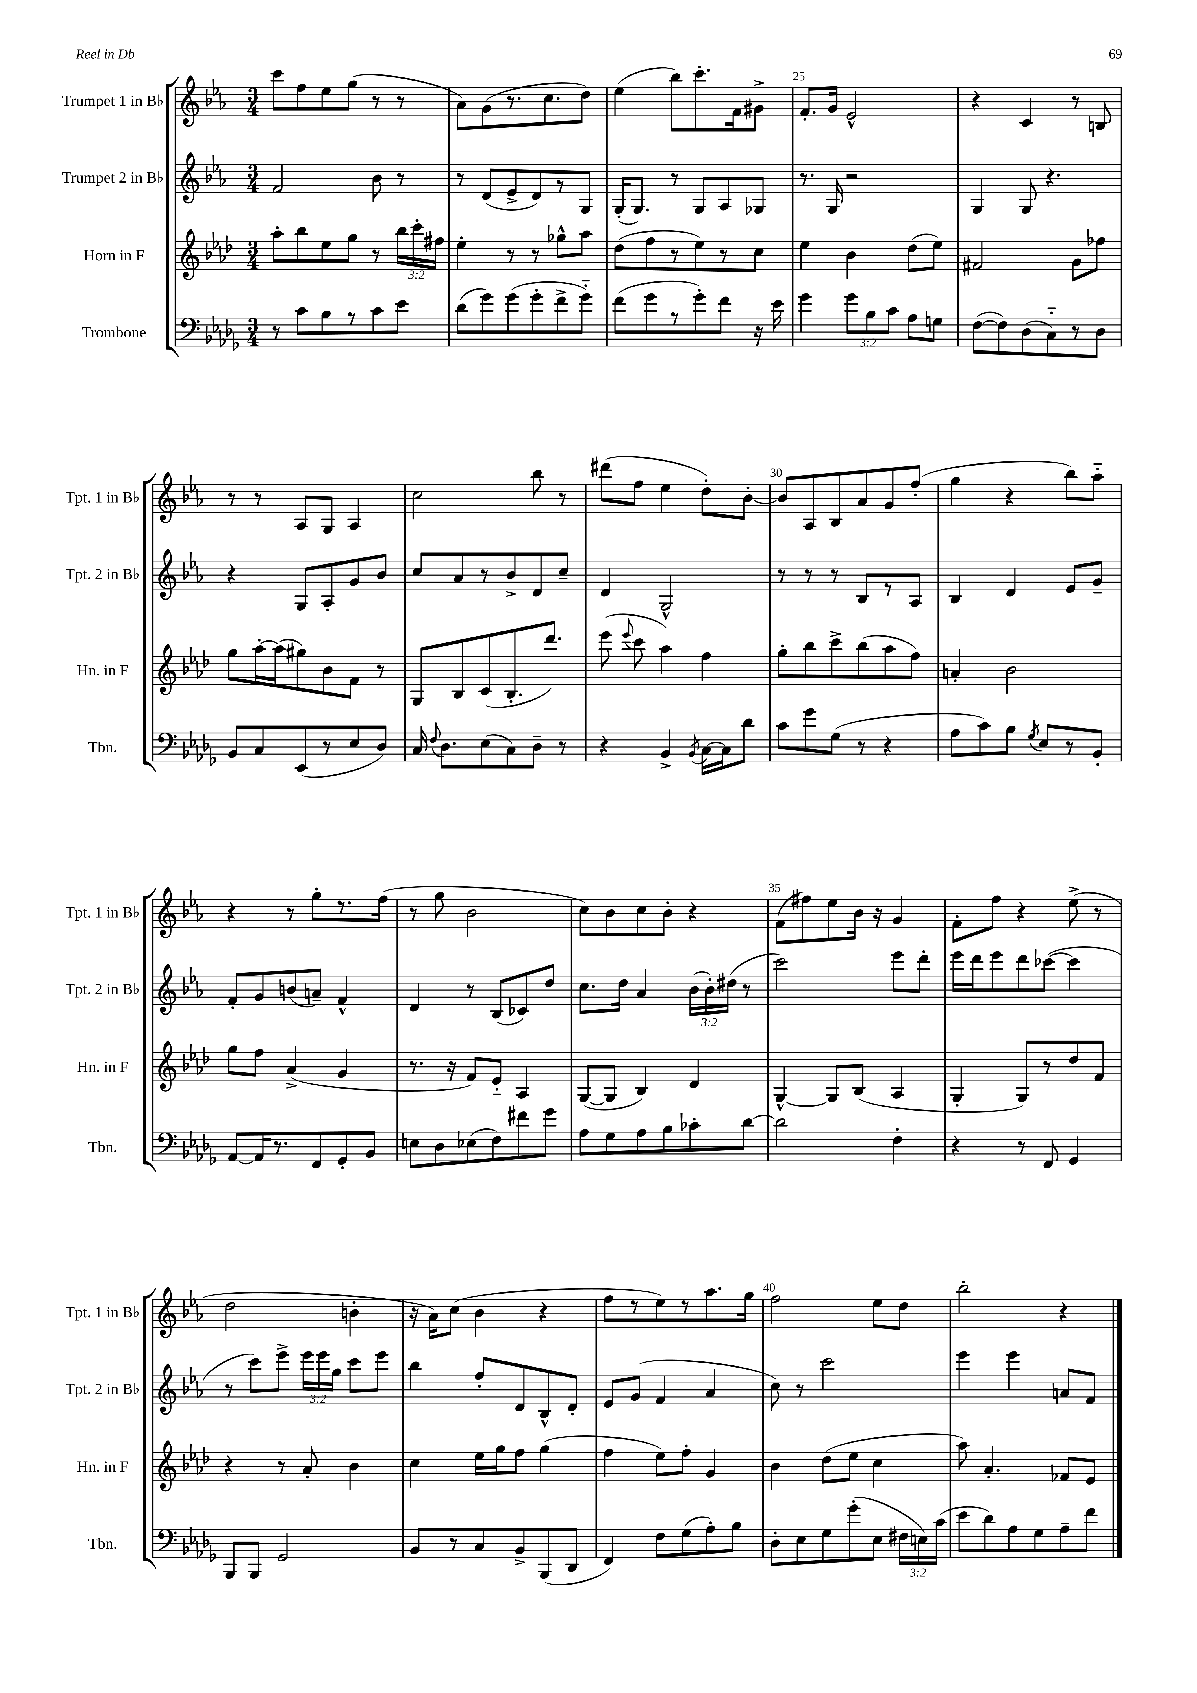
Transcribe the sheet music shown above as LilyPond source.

<<
\new StaffGroup <<
\new Staff = "s0" \with { instrumentName = "Trumpet 1 in Bb" shortInstrumentName = "Tpt. 1 in Bb" } {
    \clef treble \key ees \major \numericTimeSignature \time 3/4
    \autoBeamOff c'''8[ f''8 ees''8 g''8]( r8 r8 |
    aes'8[) g'8( r8. c''8. d''8]) |
    ees''4( bes''8[) c'''8.-. f'16 gis'8]-> |
    f'8.[-. g'16] ees'2-^ |
    r4 c'4 r8 b8 |
    r8 r8 aes8[ g8] aes4 |
    c''2 bes''8 r8 |
    dis'''8[( f''8] ees''4 d''8[-.) bes'8]~-. |
    bes'8[ aes8 bes8 aes'8 g'8 f''8]-.( |
    g''4 r4 bes''8[) aes''8]-_ |
    r4 r8 g''8[-. r8. f''16]( |
    r8 g''8 bes'2 |
    c''8[) bes'8 c''8 bes'8]-. r4 |
    f'8[( fis''8) ees''8 bes'16] r16 g'4 |
    f'8[-. f''8] r4 ees''8->( r8 |
    d''2 b'4-. |
    r16 aes'16[) c''8]( bes'4 r4 |
    f''8[ r8 ees''8) r8 aes''8. g''16] |
    f''2 ees''8[ d''8] |
    bes''2-. r4 \bar "|." |
}
\new Staff = "s1" \with { instrumentName = "Trumpet 2 in Bb" shortInstrumentName = "Tpt. 2 in Bb" } {
    \clef treble \key ees \major \numericTimeSignature \time 3/4 \override Staff.TupletNumber.text = #tuplet-number::calc-fraction-text
    \autoBeamOff f'2 bes'8 r8 |
    r8 d'8[( ees'8-> d'8) r8 g8] |
    g16[-.( g8.]) r8 g8[ aes8 ges8] |
    r8. g16 r2 |
    g4 g8 r4. |
    r4 g8[ aes8-. g'8 bes'8] |
    c''8[ aes'8 r8 bes'8-> d'8 c''8]-- |
    d'4 g2-^ |
    r8 r8 r8 bes8[ r8 aes8] |
    bes4 d'4 ees'8[ g'8]-- |
    f'8[-. g'8 b'8( a'8]--) f'4-^ |
    d'4 r8 bes8[( ces'8) d''8] |
    c''8.[ d''16] aes'4 \tuplet 3/2 { bes'16[( bes'16-.) dis''16]( } r8 |
    c'''2) ees'''8[ d'''8]-. |
    ees'''16[ d'''16 ees'''8 d'''8 ces'''8]~( ces'''4 |
    r8 c'''8[) ees'''8]-> \tuplet 3/2 { ees'''16[ ees'''16 g''16] } c'''8[ ees'''8] |
    bes''4 f''8[-. d'8 bes8-^ d'8]-. |
    ees'8[ g'8]( f'4 aes'4 |
    c''8) r8 c'''2 |
    ees'''4 ees'''4 a'8[ f'8] \bar "|." |
}
\new Staff = "s2" \with { instrumentName = "Horn in F" shortInstrumentName = "Hn. in F" } {
    \clef treble \key aes \major \numericTimeSignature \time 3/4 \override Staff.TupletNumber.text = #tuplet-number::calc-fraction-text
    \autoBeamOff aes''8[-. bes''8 ees''8 g''8] r8 \tuplet 3/2 { bes''16[ c'''16-. fis''16] } |
    ees''4-. r8 r8 ges''8[-^ aes''8] |
    des''8[( f''8 r8 ees''8) r8 c''8] |
    ees''4 bes'4 des''8[( ees''8]) |
    fis'2 g'8[ fes''8] |
    g''8[ aes''16~-. aes''16( gis''8) bes'8 f'8] r8 |
    g8[ bes8 c'8( bes8.-. des'''8.]) |
    ees'''8( \appoggiatura { ees'''8 } c'''8 aes''4) f''4 |
    g''8[-. bes''8 c'''8-> bes''8( aes''8 f''8]) |
    a'4-. bes'2 |
    g''8[ f''8] aes'4->( g'4 |
    r8. r16 f'8[) ees'8]-_ aes4 |
    g8[~( g8] bes4) des'4 |
    g4~-^ g8[ bes8]( aes4 |
    g4-. g8[) r8 des''8 f'8] |
    r4 r8 aes'8-. bes'4 |
    c''4 ees''16[ g''16 f''8] g''4( |
    f''4 ees''8[) f''8]-. g'4 |
    bes'4 des''8[( ees''8] c''4 |
    aes''8) aes'4.-. fes'8[ ees'8] \bar "|." |
}
\new Staff = "s3" \with { instrumentName = "Trombone" shortInstrumentName = "Tbn." } {
    \clef bass \key des \major \numericTimeSignature \time 3/4 \override Staff.TupletNumber.text = #tuplet-number::calc-fraction-text
    \autoBeamOff r8 c'8[ bes8 r8 c'8 ees'8] |
    des'8[( ges'8) ges'8( ges'8-. f'8-> ges'8]-_) |
    f'8[( ges'8 r8 ges'8-.) f'8] r16 ees'16 |
    ges'4 \tuplet 3/2 { ges'8[ bes8 c'8] } aes8[ g8] |
    f8[~( f8) des8( c8-_) r8 des8] |
    bes,8[ c8 ees,8( r8 ees8 des8]) |
    c16 \appoggiatura { f8 } des8.[ ees8( c8) des8]-- r8 |
    r4 bes,4-> \acciaccatura { bes,8 } c16[~ c16 des'8] |
    c'8[ ges'8 ges8]( r8 r4 |
    aes8[ c'8) bes8] \acciaccatura { ges8 } ees8[ r8 bes,8]-. |
    aes,8[~ aes,16 r8. f,8 ges,8-. bes,8] |
    e8[ des8 ees8( f8) fis'8 ges'8] |
    aes8[ ges8 aes8 bes8 ces'8-. des'8]~ |
    des'2 f4-. |
    r4 r8 f,8 ges,4 |
    bes,,8[ bes,,8] ges,2 |
    bes,8[ r8 c8 bes,8-> bes,,8( des,8] |
    f,4) f8[ ges8( aes8-.) bes8] |
    des8[-. ees8 ges8 ges'8-.( ees8] \tuplet 3/2 { fis16[ e16) c'16]( } |
    ees'8[ des'8) aes8 ges8 aes8-- f'8] \bar "|." |
}
>>
>>
\layout { \context { \Score currentBarNumber = #22 \override BarNumber.break-visibility = ##(#f #t #t) barNumberVisibility = #(every-nth-bar-number-visible 5) } }
